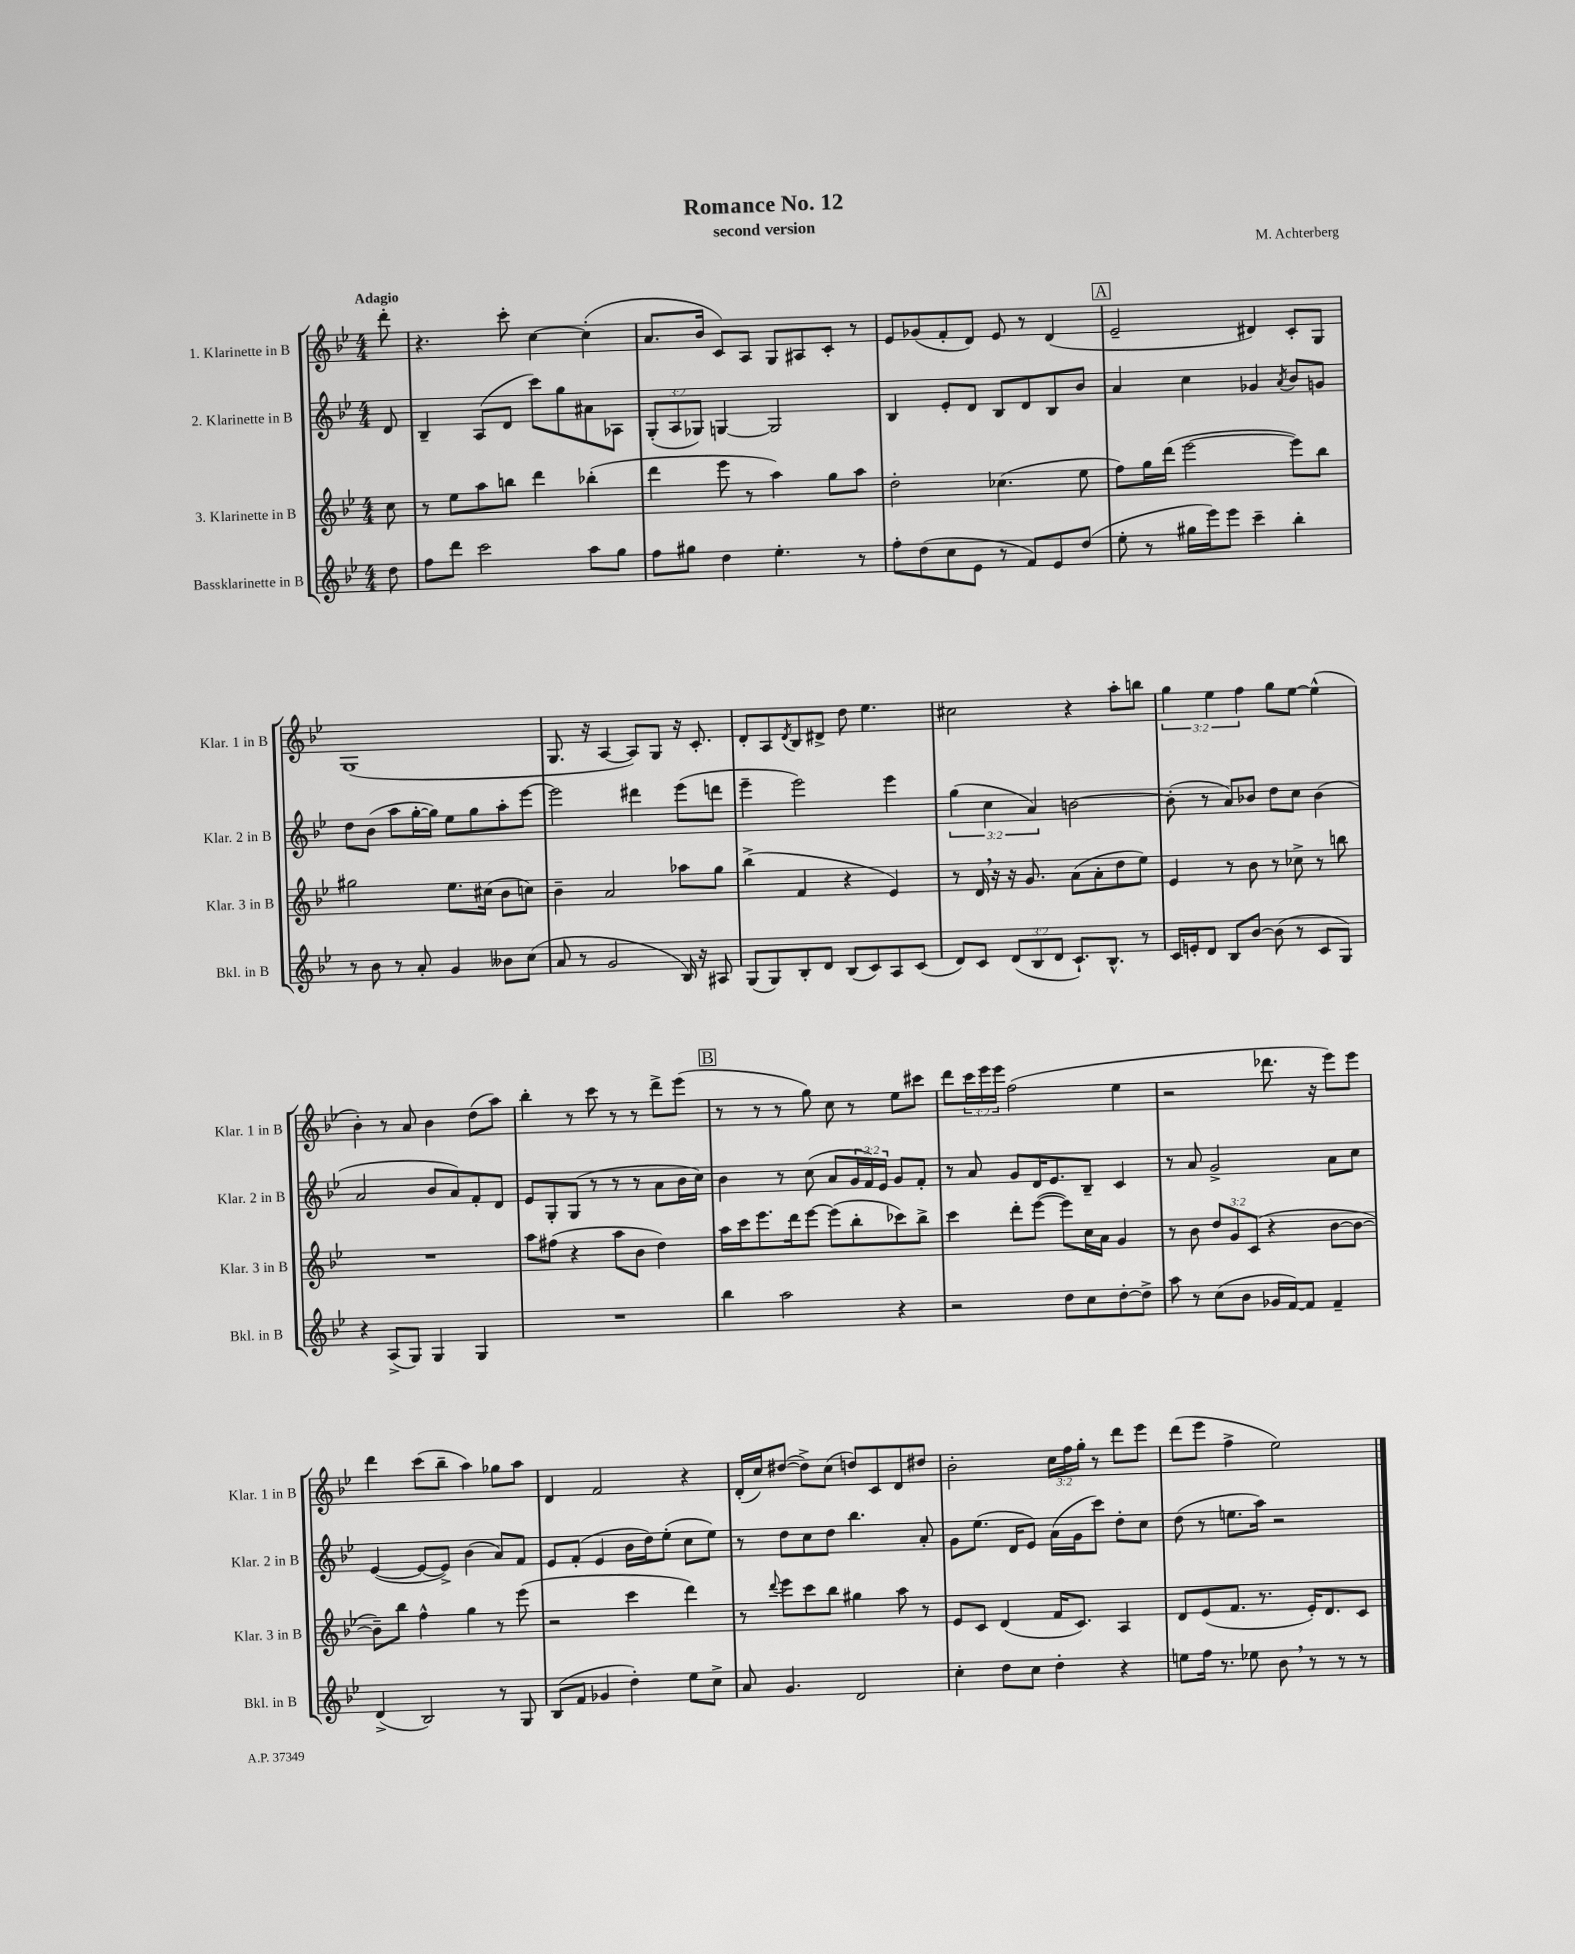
\header { title = "Romance No. 12" composer = "M. Achterberg" subtitle = "second version" }
<<
\new StaffGroup <<
\new Staff = "s0" \with { instrumentName = "1. Klarinette in B" shortInstrumentName = "Klar. 1 in B" } {
    \clef treble \key bes \major \numericTimeSignature \time 4/4 \override Staff.TupletNumber.text = #tuplet-number::calc-fraction-text \partial 8 \tempo "Adagio"
    d'''8-. |
    r4. c'''8-. c''4~ c''4-.( |
    a'8. bes'16 c'8) a8 g8 ais8 c'8-. r8 |
    ees'8 ges'8( f'8-. d'8) ees'8 r8 d'4( |
    \mark \markup { \box "A" } ees'2-- dis'4) c'8-. g8 |
    g1( |
    g8. r16 a4~ a8) g8 r16 c'8.-. |
    d'8-. a8 \acciaccatura { d'8 } bes8 dis'8-> d''8 ees''4. |
    cis''2 r4 a''8-. b''8 |
    \tuplet 3/2 { g''4 ees''4 f''4 } g''8 ees''8~ ees''4-^( |
    bes'4-.) r8 a'8 bes'4 d''8( a''8) |
    bes''4-. r8 c'''8 r8 r8 d'''8-> ees'''8( |
    \mark \markup { \box "B" } r8 r8 r8 g''8) c''8 r8 ees''8 cis'''8 |
    d'''8 \tuplet 3/2 { c'''16 ees'''16 ees'''16 } f''2( ees''4 |
    r2 des'''8. r16 ees'''8) ees'''8 |
    d'''4 c'''8( bes''8-- a''4) ges''8 a''8 |
    d'4 f'2 r4 |
    d'16-.( c''16) dis''8~( dis''8->) c''8( d''8) c'8 d'8 dis''8 |
    bes'2-. \tuplet 3/2 { c''16 f''16 g''16-. } r8 d'''8 ees'''8 |
    d'''8( ees'''8 f''4-> ees''2) \bar "|." |
}
\new Staff = "s1" \with { instrumentName = "2. Klarinette in B" shortInstrumentName = "Klar. 2 in B" } {
    \clef treble \key bes \major \numericTimeSignature \time 4/4 \override Staff.TupletNumber.text = #tuplet-number::calc-fraction-text \partial 8
    d'8 |
    bes4-- a8( d'8 c'''8) g''8 ais'8 aes8 |
    \tuplet 3/2 { g8-.( a8 ges8) } g4~ g2 |
    bes4 ees'8-. d'8 bes8 d'8 bes8 bes'8 |
    \mark \markup { \box "A" } a'4 c''4 ges'4 \acciaccatura { a'8 } bes'8 g'8 |
    d''8 bes'8( a''8 g''16~-. g''16) ees''8 g''8 a''8-. ees'''8~ |
    ees'''2 dis'''4 ees'''8( d'''8 |
    ees'''4-- ees'''2) ees'''4 |
    \tuplet 3/2 { g''4( c''4 a'4) } b'2~ |
    b'8-.( r8 a'8) bes'8 d''8 c''8 bes'4( |
    a'2 bes'8 a'8) f'8-. d'8 |
    ees'8 g8-. g8( r8 r8 r8 a'8 bes'16 c''16) |
    \mark \markup { \box "B" } bes'4 r8 c''8( a'8 \tuplet 3/2 { g'16 f'16) ees'16 } g'8 f'8-. |
    r8 a'8 g'8 d'16 ees'8. bes8-- c'4 |
    r8 a'8 g'2-> a'8 c''8 |
    ees'4~( ees'8~ ees'8->) bes'4( a'8) f'8 |
    ees'8 f'8-.( ees'4 bes'16 d''16) ees''8-.( c''8 ees''8) |
    r8 d''8 c''8 d''8 bes''4. a'8-. |
    g'8 ees''8.( d'16 ees'8) a'16( g'16 c'''8) d''8-. c''8 |
    d''8( r8 e''8. a''16) r2 \bar "|." |
}
\new Staff = "s2" \with { instrumentName = "3. Klarinette in B" shortInstrumentName = "Klar. 3 in B" } {
    \clef treble \key bes \major \numericTimeSignature \time 4/4 \override Staff.TupletNumber.text = #tuplet-number::calc-fraction-text \partial 8
    c''8 |
    r8 ees''8 a''8 b''8 d'''4 bes''4-.( |
    d'''4 ees'''8 r8 a''4) g''8 a''8 |
    d''2-. ces''4.( ees''8 |
    \mark \markup { \box "A" } f''8) g''16 d'''16( ees'''2~ ees'''8) bes''8 |
    gis''2 ees''8. cis''16( bes'8 c''8) |
    bes'4-- a'2 aes''8 g''8 |
    bes''4->( f'4 r4 ees'4) |
    r8 d'16 \breathe r16 r16 g'8. a'8( a'8-. d''8 ees''8) |
    ees'4 r8 bes'8 r8 ces''8-> r8 b''8 |
    R1 |
    a''8 fis''8( r4 a''8 bes'8 d''4) |
    \mark \markup { \box "B" } a''16 c'''16 ees'''8. d'''16 ees'''8~ ees'''8( bes''8-. ces'''8) bes''8-> |
    c'''4 d'''8-. ees'''8~( ees'''8) c''16 a'16 g'4 |
    r8 bes'8 \tuplet 3/2 { d''8 g'8 c'8( } r4 bes'8~ bes'8~ |
    bes'8--) bes''8 f''4-^ g''4 r8 ees'''8( |
    r2 c'''4 d'''4) |
    r8 \appoggiatura { d'''8 } ees'''8 c'''8 bes''8 gis''4 a''8 r8 |
    ees'8 c'8 d'4( f'16 c'8.) a4 |
    d'8 ees'8( f'8. r8. ees'16-.) d'8. c'8 \bar "|." |
}
\new Staff = "s3" \with { instrumentName = "Bassklarinette in B" shortInstrumentName = "Bkl. in B" } {
    \clef treble \key bes \major \numericTimeSignature \time 4/4 \override Staff.TupletNumber.text = #tuplet-number::calc-fraction-text \partial 8
    d''8 |
    f''8 d'''8 c'''2 a''8 g''8 |
    f''8 gis''8 d''4 ees''4.-. r8 |
    f''8-. d''8( c''8 ees'8 r8 f'8) ees'8 d''8( |
    \mark \markup { \box "A" } ees''8-. r8 gis''16 ees'''16) ees'''8 c'''4-- bes''4-. |
    r8 bes'8 r8 a'8-. g'4 beses'8 c''8( |
    a'8 r8 g'2 bes16) r16 ais8 |
    g8( g8) bes8-. d'8 bes8( c'8) a8 c'8( |
    d'8) c'8 \tuplet 3/2 { d'8( bes8 d'8 } c'8.-!) bes8.-^ r8 |
    c'16 e'16-. d'8 bes8 bes'8~ bes'8( r8 c'8 g8) |
    r4 a8->( g8) g4 g4 |
    R1 |
    \mark \markup { \box "B" } bes''4 a''2 r4 |
    r2 d''8 c''8 d''8~-. d''8-> |
    a''8 r8 c''8( bes'8 ges'16 f'16~) f'8 f'4-- |
    d'4->( bes2) r8 g8 |
    bes8( f'8 ges'4 d''4-.) ees''8 c''8-> |
    a'8 g'4. d'2 |
    c''4-. d''8 c''8 d''4-. r4 |
    e''8 f''16 r8. ees''8 bes'8 \breathe r8 r8 r8 \bar "|." |
}
>>
>>
\layout { \context { \Score \remove "Bar_number_engraver" } }
